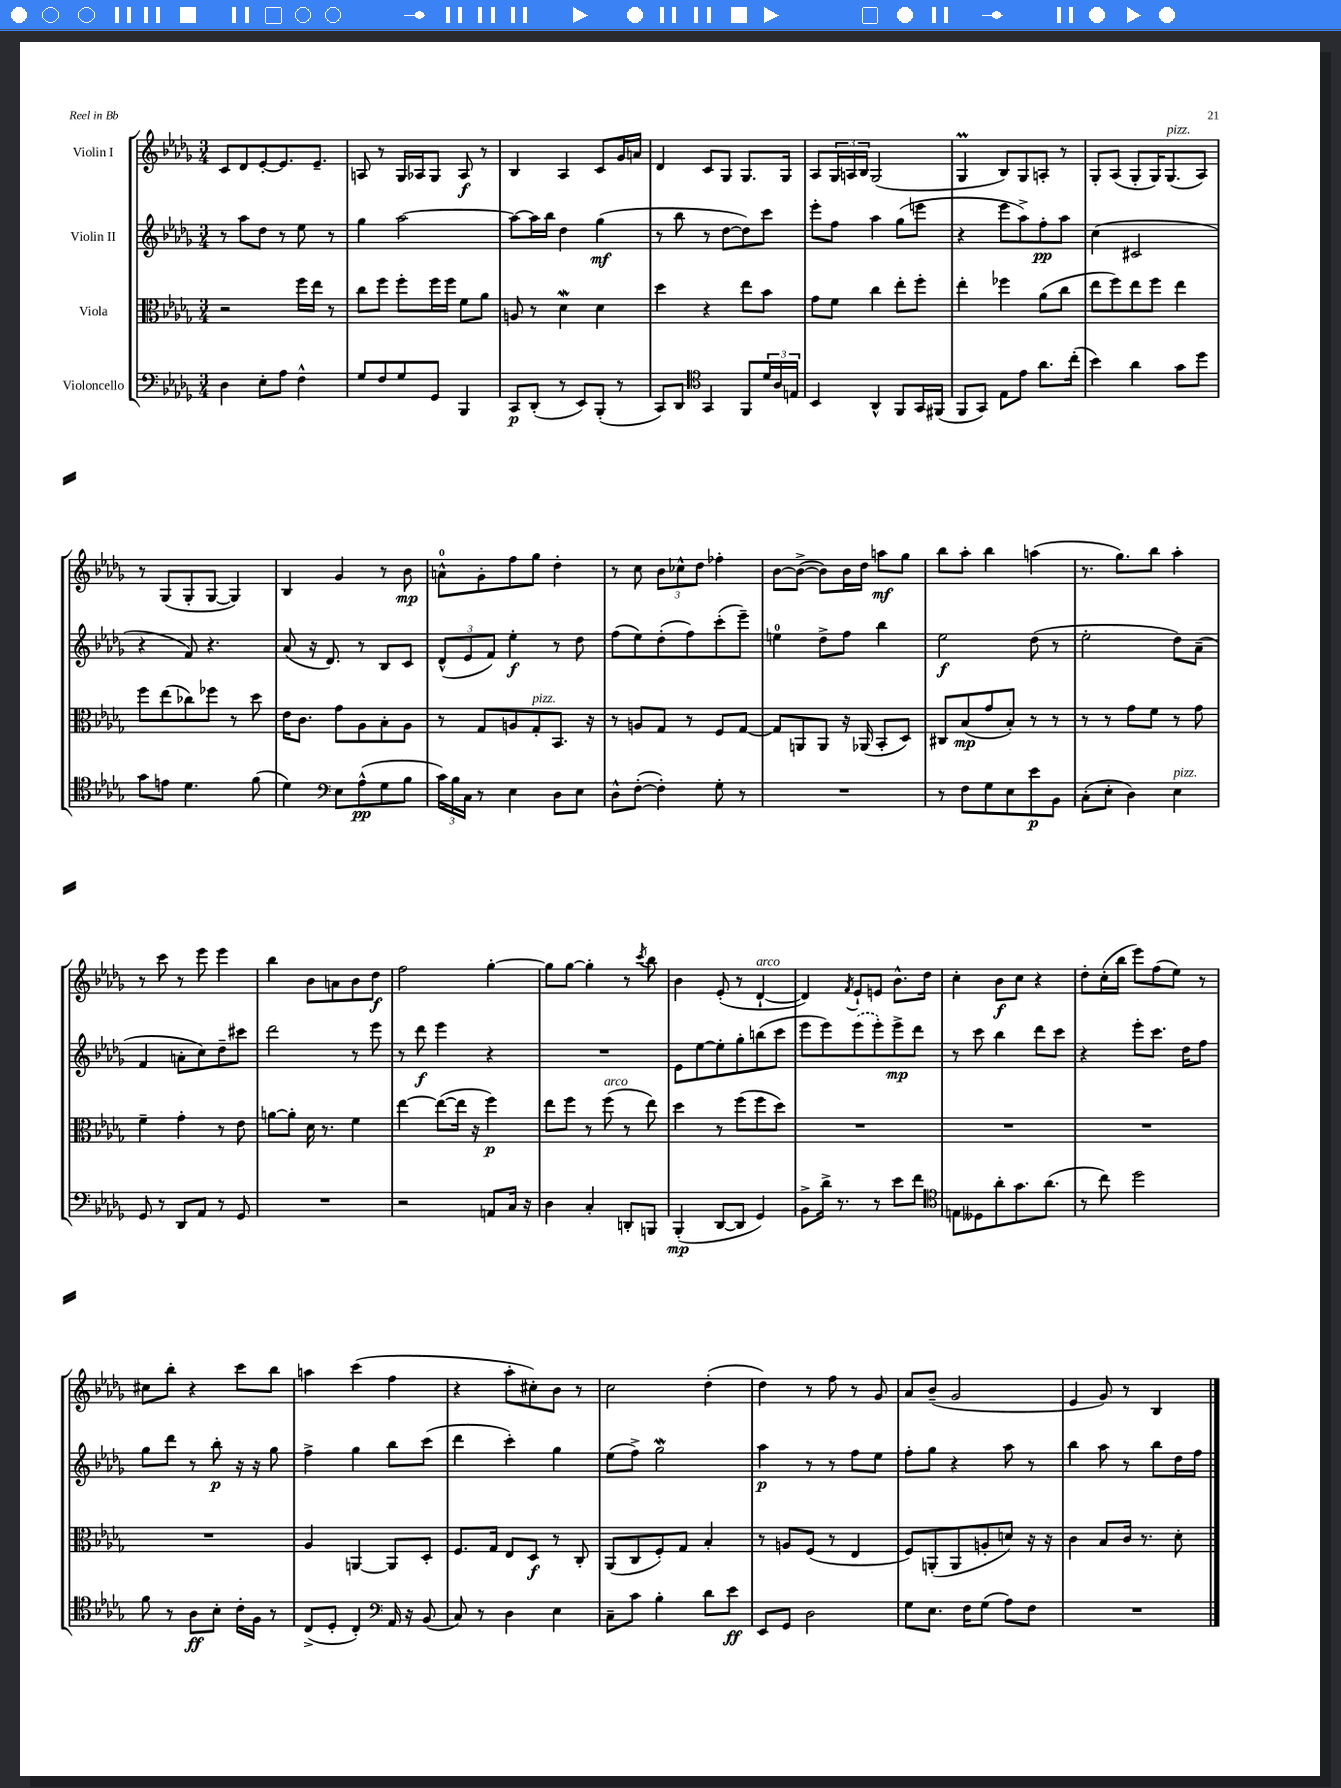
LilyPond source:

<<
\new StaffGroup <<
\new Staff = "s0" \with { instrumentName = "Violin I" } {
    \clef treble \key des \major \numericTimeSignature \time 3/4
    c'8 des'8 ees'8~-. ees'8. ees'8.-- |
    a8 r8 ges16 aes16 ges8 aes8\f r8 |
    bes4 aes4 c'8 ges'16 a'16 |
    des'4 c'8 ges8 ges8. ges16 |
    aes8 \tuplet 3/2 { ges16 a16 bes16 } ges2( |
    ges4\prall bes8) ges8 a8-. r8 |
    ges8-. aes8( ges8-. ges16) ges8.^\markup { \italic "pizz." }( aes8) |
    r8 ges8( ges8-. ges8~ ges4) |
    bes4 ges'4 r8 bes'8\mp |
    a'8-0-^ ges'8-. f''8 ges''8 des''4-. |
    r8 c''8 \tuplet 3/2 { bes'8 ces''8-^ des''8 } fes''4-. |
    bes'8~ bes'8~->( bes'8) bes'16 des''16 a''8\mf ges''8 |
    bes''8 aes''8-. bes''4 a''4( |
    r8. ges''8.) bes''8 aes''4-. |
    r8 c'''8 r8 ees'''8 ees'''4 |
    bes''4 bes'8 a'8 bes'8 des''8\f |
    f''2 ges''4~-. |
    ges''8 ges''8~ ges''4-. r8 \acciaccatura { c'''8 } bes''8 |
    bes'4 ees'8-.( r8 des'4~-!^\markup { \italic "arco" } |
    des'4) \acciaccatura { f'8 } ees'8-! e'8 bes'8.-^ des''16 |
    c''4-. bes'8\f c''8 r4 |
    des''8-. c''16-.( bes''16 ees'''8) f''8( ees''8) r8 |
    cis''8 bes''8-. r4 c'''8 bes''8 |
    a''4 c'''4( f''4 |
    r4 aes''8-. cis''8-.) bes'8 r8 |
    c''2 des''4-.( |
    des''4) r8 f''8 r8 ges'8 |
    aes'8 bes'8--( ges'2 |
    ees'4 ges'8) r8 bes4 \bar "|." |
}
\new Staff = "s1" \with { instrumentName = "Violin II" } {
    \clef treble \key des \major \numericTimeSignature \time 3/4
    r8 aes''8 des''8 r8 ees''8 r8 |
    ges''4 aes''2~ |
    aes''8~ aes''16 bes''16 des''4 ges''4\mf( |
    r8 bes''8 r8 des''8~ des''8) c'''8 |
    ees'''8-. f''8 aes''4 ges''8( e'''8 |
    r4 ees'''8 aes''8->) f''8-.\pp aes''8 |
    c''4( cis'2 |
    r4 f'8) r4. |
    aes'8( r16 des'8.) r8 bes8 c'8 |
    \tuplet 3/2 { des'8-^( ees'8 f'8) } ees''4-.\f r8 des''8 |
    f''8( ees''8) des''8-.( f''8) c'''8-.( ees'''8--) |
    e''4-0 des''8-> f''8 bes''4 |
    ees''2\f des''8( r8 |
    ees''2-. des''8) aes'8--( |
    f'4 a'8-. c''8) des''8-- cis'''8 |
    des'''2 r8 ees'''8 |
    r8 des'''8\f ees'''4 r4 |
    R2. |
    ees'8 ees''8~ ees''8-. ges''8-. b''8( c'''8 |
    ees'''8 ees'''8) \once \slurDashed ees'''8( ees'''8-.) ees'''8->\mp des'''8 |
    r8 c'''8 bes''4 des'''8 c'''8 |
    r4 ees'''8-. c'''8. des''16 f''8 |
    ges''8 des'''8 r8 bes''8-.\p r16 r16 ges''8 |
    f''4-> ges''4 bes''8 c'''8( |
    des'''4 c'''4-.) ges''4 |
    ees''8( f''8->) ges''2\mordent |
    aes''4\p r8 r8 f''8 ees''8 |
    f''8-. ges''8 r4 aes''8 r8 |
    bes''4 aes''8 r8 bes''8 des''16 f''16 \bar "|." |
}
\new Staff = "s2" \with { instrumentName = "Viola" } {
    \clef alto \key des \major \numericTimeSignature \time 3/4
    r2 f''16 ees''16 r8 |
    c''8 f''8 f''8-. f''16 f''16 f'8 aes'8 |
    a8 r8 des'4\mordent des'4 |
    des''4 r4 ees''8 bes'8 |
    ges'8 f'8 c''4 ees''8-. f''8-. |
    ees''4-. fes''4 aes'8( c''8 |
    ees''8 f''8) ees''8 f''8 ees''4 |
    f''8 ees''8( ces''8) fes''8 r8 des''8 |
    ees'16 c'8. ges'8 aes8 bes8-. aes8 |
    r8 ges8 a8 ges8-.^\markup { \italic "pizz." } bes,8. r16 |
    r8 a8 ges8 r8 f8 ges8~ |
    ges8 a,8 a,8 r16 aes,16( bes,8-. des8) |
    cis8 bes8\mp( ges'8 bes8-.) r8 r8 |
    r8 r8 ges'8 f'8 r8 ges'8 |
    f'4-- ges'4-. r8 ees'8 |
    a'8~ a'8-. des'16 r8. f'4 |
    ees''4~ ees''8~( ees''16 r16 f''4\p) |
    ees''8 f''8 r8 f''8^\markup { \italic "arco" }( r8 ees''8) |
    des''4 r8 f''8( f''8 des''8) |
    R2. |
    R2. |
    R2. |
    R2. |
    aes4 a,4~ a,8 des8-. |
    f8. ges16 ees8 des8\f r8 c8-. |
    aes,8( c8 f8-.) ges8 bes4-. |
    r8 a8 f8( r8 ees4 |
    f8) a,8-.( a,8 a8-. d'8) r16 r16 |
    c'4 bes8 c'16 r8. des'8-. \bar "|." |
}
\new Staff = "s3" \with { instrumentName = "Violoncello" } {
    \clef bass \key des \major \numericTimeSignature \time 3/4
    des4 ees8-. aes8 f4-^ |
    ges8 f8 ges8 ges,8 bes,,4 |
    c,8\p des,8-.( r8 ees,8) bes,,8-.( r8 |
    c,8) des,8 \clef tenor ges,4 f,8 \tuplet 3/2 { des'16 aes16 e16 } |
    bes,4 aes,4-^ f,8 ges,16 fis,16( |
    f,8 ges,8) ees8 ees'8 aes'8. c''16-.( |
    bes'4) aes'4 ges'8 des''8 |
    ges'8 e'8 des'4. f'8( |
    des'4) \clef bass ees8 aes8-^\pp( ges8 bes8 |
    \tuplet 3/2 { c'16) bes16 c16 } r8 ees4 des8 ees8 |
    des8-^ f8~-.( f4-.) ges8-. r8 |
    R2. |
    r8 f8 ges8 ees8 ees'8\p bes,8 |
    c8-.( ees8-. des4) ees4^\markup { \italic "pizz." } |
    ges,8 r8 des,8 aes,8 r8 ges,8 |
    R2. |
    r2 a,8 c16 r16 |
    des4 c4-. d,8-. b,,8 |
    bes,,4-.\mp( des,8~ des,8 ges,4) |
    bes,8-> des'16-> r8. r8 ees'8 f'8 |
    \clef tenor e8 deses8 aes'8-. ges'8. aes'8.( |
    r8 c''8) des''2 |
    f'8 r8 aes8\ff bes8-. c'16-. f16 r8 |
    c8->( des8-. c4-.) \clef bass aes,16 r16 bes,8( |
    c8) r8 des4 ees4 |
    c8-- c'8 bes4-. des'8 ees'8\ff |
    ees,8 ges,8 des2 |
    ges8 ees8. f16 ges8( aes8) f8 |
    R2. \bar "|." |
}
>>
>>
\layout { \context { \Score \remove "Bar_number_engraver" } }
